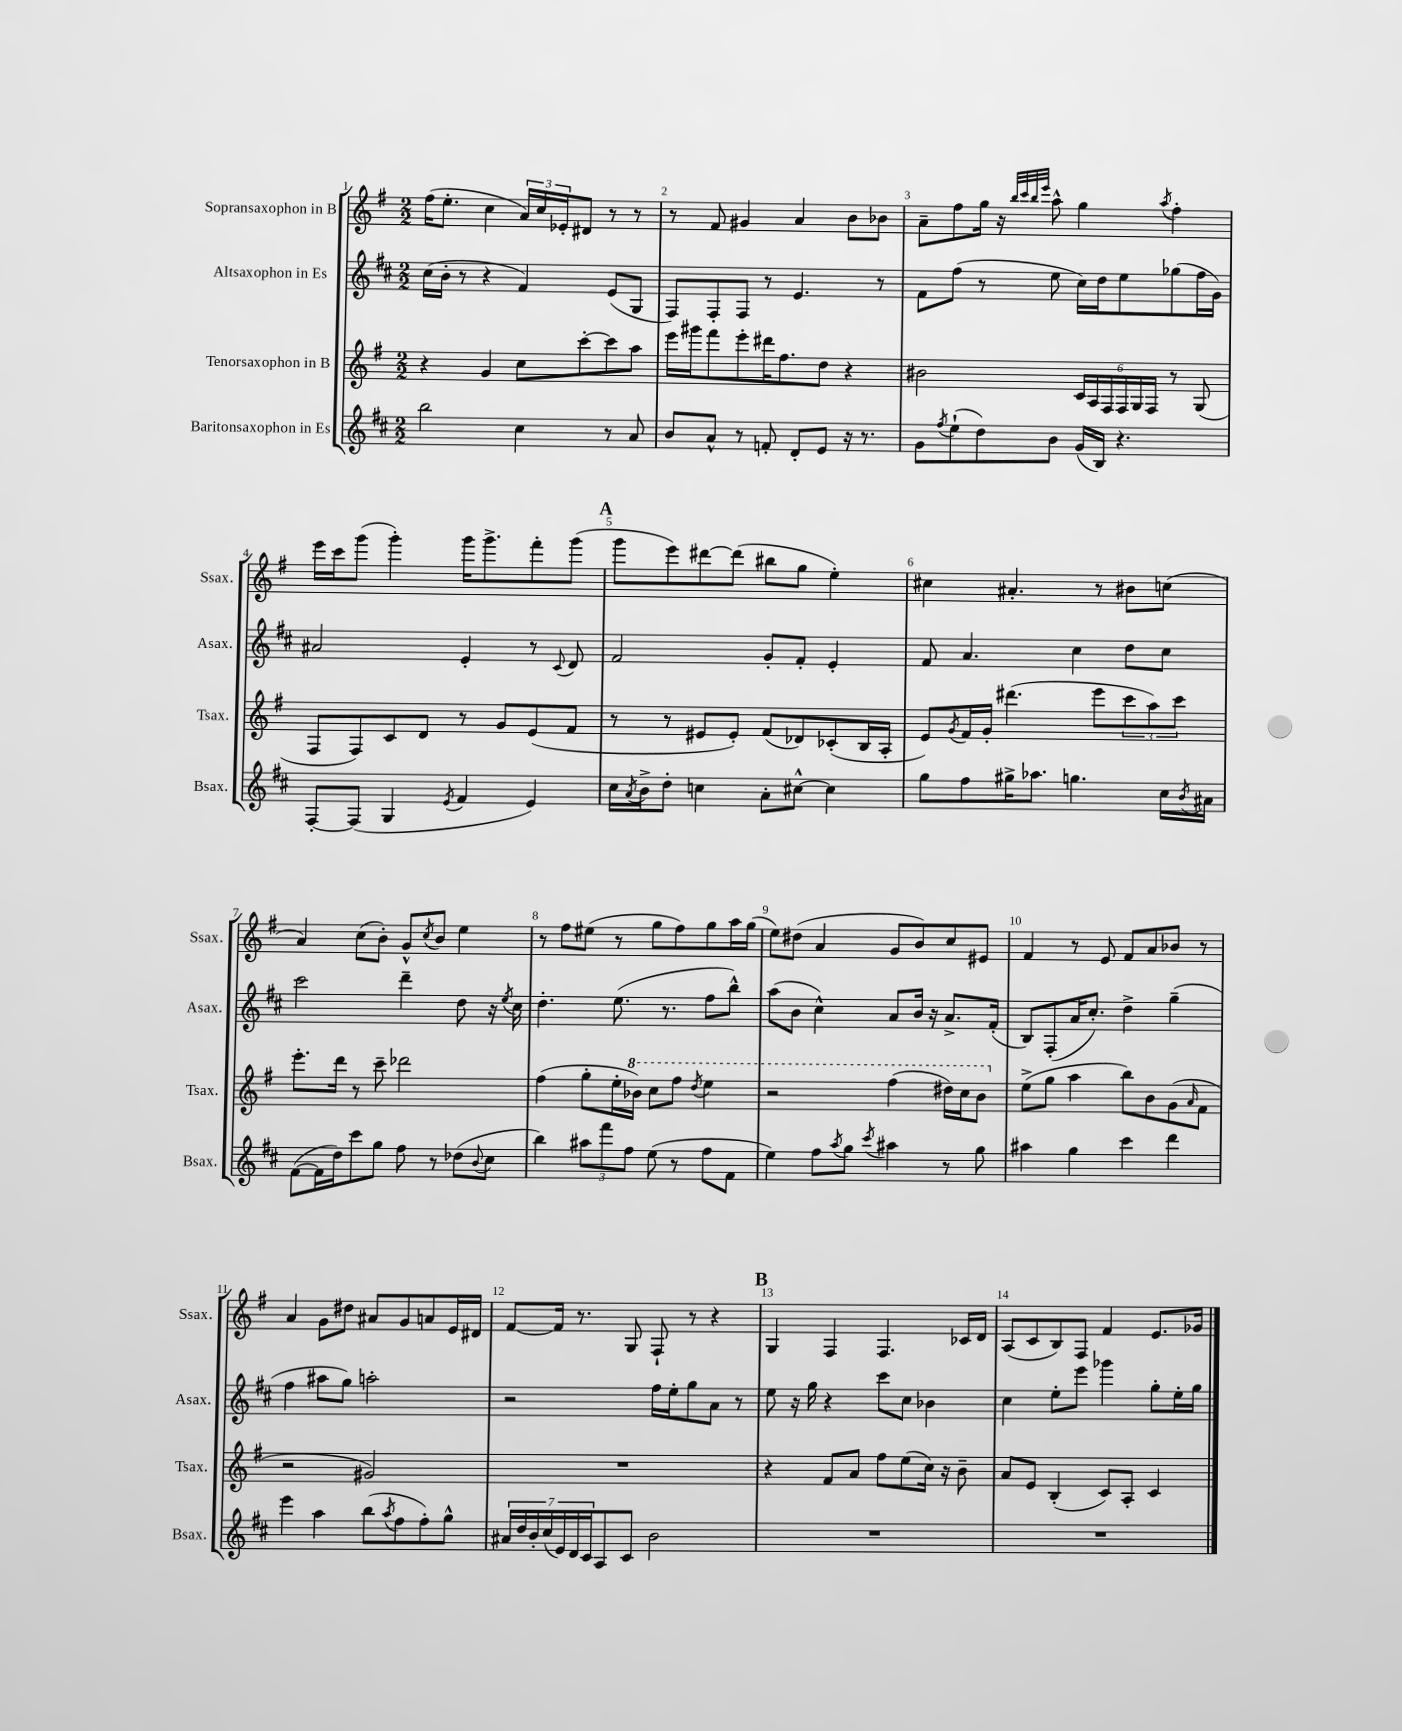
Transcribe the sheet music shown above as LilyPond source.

<<
\new StaffGroup <<
\new Staff = "s0" \with { instrumentName = "Sopransaxophon in B" shortInstrumentName = "Ssax." } {
    \clef treble \key g \major \numericTimeSignature \time 2/2
    fis''16( e''8.-. c''4 \tuplet 3/2 { a'16) c''16 ees'16-. } dis'8 r8 r8 |
    r8 fis'8 gis'4 a'4 b'8 bes'8 |
    a'8-- fis''8 g''16 r16 \grace { b''32 c'''32 b''32 e'''32 } a''8-^ g''4 \acciaccatura { a''8 } fis''4-. |
    e'''16 c'''16 g'''8( g'''4-.) g'''16 g'''8.-> fis'''8-. g'''8( |
    \mark \markup { \bold "A" } g'''8 e'''8) dis'''8~ dis'''8( bis''8 g''8 e''4-.) |
    cis''4 ais'4.-. r8 bis'8 c''8( |
    a'4) c''8( b'8-.) g'8-^ \acciaccatura { c''8 } b'8 e''4 |
    r8 fis''8 eis''8( r8 g''8 fis''8) g''8 a''16 g''16( |
    e''8) dis''8( a'4 g'8 b'8) c''8 eis'8 |
    fis'4 r8 e'8 fis'8 a'8 bes'8 r8 |
    a'4 g'8 dis''8 ais'8 g'8 a'8 e'16 dis'16 |
    fis'8~ fis'16 r8. g8 fis8-! r8 r4 |
    \mark \markup { \bold "B" } g4 fis4 fis4. ces'16 d'16 |
    a8( c'8 b8) fis8 fis'4 e'8. ges'16 \bar "|." |
}
\new Staff = "s1" \with { instrumentName = "Altsaxophon in Es" shortInstrumentName = "Asax." } {
    \clef treble \key d \major \numericTimeSignature \time 2/2
    cis''16( b'16-. r8 r4 fis'4) e'8( g8 |
    fis8) fis8-. fis8 r8 e'4. r8 |
    fis'8 fis''8( r8 e''8 cis''16) d''16 e''8 ges''8( fis''16 g'16) |
    ais'2 e'4-. r8 \appoggiatura { cis'8 } d'8 |
    \mark \markup { \bold "A" } fis'2 g'8-. fis'8-. e'4-. |
    fis'8 a'4. cis''4 d''8 cis''8 |
    cis'''2 d'''4-- d''8 r16 \acciaccatura { e''8 } cis''16 |
    d''4.-. e''8.( r8. fis''8 b''8-^) |
    a''8( b'8 cis''4-^) a'8 b'16 r16 a'8.-> fis'16-.( |
    b8) fis8-.( a'16 cis''8.-.) d''4-> g''4--( |
    fis''4 ais''8 g''8) a''2-. |
    r2 fis''16 e''16-. g''8 a'8 r8 |
    \mark \markup { \bold "B" } e''8 r16 g''16 r4 cis'''8 cis''8 bes'4 |
    cis''4 e''8-. e'''8 ges'''4 g''8-. e''16-. g''16 \bar "|." |
}
\new Staff = "s2" \with { instrumentName = "Tenorsaxophon in B" shortInstrumentName = "Tsax." } {
    \clef treble \key g \major \numericTimeSignature \time 2/2
    r4 g'4 c''8 c'''8~-. c'''8 a''8 |
    e'''16 gis'''16 fis'''8 e'''8-. dis'''16 fis''8. d''8 r4 |
    bis'2 \tuplet 6/4 { c'16 a16 fis16 fis16 g16 fis16 } r8 g8( |
    fis8 fis8) c'8 d'8 r8 g'8 e'8( fis'8 |
    \mark \markup { \bold "A" } r8 r8 eis'8 eis'8-.) fis'8( des'8) ces'8-.( b16 a16-. |
    e'8) \acciaccatura { g'8 } fis'16 g'16-. dis'''4.( e'''8 \tuplet 3/2 { c'''8 a''8) c'''8 } |
    e'''8.-. d'''16 r8 c'''8-- des'''2 |
    fis''4( g''8-. e''16-. \ottava #1 bes''16) c'''8 fis'''8 \acciaccatura { d'''8 } e'''4 |
    r2 fis'''4( dis'''16) c'''16 b''8 \ottava #0 |
    e''8->( g''8 a''4 b''8) b'8 g'8( \grace { a'16 } fis'8 |
    r2 gis'2) |
    R1 |
    \mark \markup { \bold "B" } r4 fis'8 a'8 fis''8 e''8( c''16) r16 b'8-- |
    a'8 e'8 b4-.( c'8) a8-. c'4 \bar "|." |
}
\new Staff = "s3" \with { instrumentName = "Baritonsaxophon in Es" shortInstrumentName = "Bsax." } {
    \clef treble \key d \major \numericTimeSignature \time 2/2
    b''2 cis''4 r8 a'8 |
    b'8 a'8-^ r8 f'8-. d'8-. e'8 r16 r8. |
    g'8 \acciaccatura { fis''8 } e''8-!( d''8) b'8 g'16( b16) r4. |
    fis8~-. fis8( g4 \acciaccatura { e'8 } fis'4 e'4) |
    \mark \markup { \bold "A" } cis''16 \acciaccatura { a'8 } b'16-> d''8-. c''4 a'8-. cis''8~-^ cis''4 |
    g''8 fis''8 gis''16-> aes''8. g''4. cis''16 \acciaccatura { b'8 } ais'16 |
    fis'8~( fis'16 d''16) cis'''8 g''8 fis''8 r8 des''8( \appoggiatura { b'8 } cis''8 |
    b''4) \tuplet 3/2 { ais''8 fis'''8 fis''8 } e''8( r8 fis''8 fis'8 |
    e''4) fis''8 \acciaccatura { a''8 } g''8 \acciaccatura { cis'''8 } ais''4 r8 g''8 |
    ais''4 g''4 cis'''4 d'''4 |
    e'''4 a''4 b''8( \acciaccatura { a''8 } fis''8 fis''8-.) g''8-^ |
    \tuplet 7/4 { ais'16 d''16 b'16-. cis''16( e'16) d'16 cis'16 } a8 cis'8 b'2 |
    \mark \markup { \bold "B" } R1 |
    R1 \bar "|." |
}
>>
>>
\layout { \context { \Score \override BarNumber.break-visibility = ##(#f #t #t) barNumberVisibility = #all-bar-numbers-visible } }
